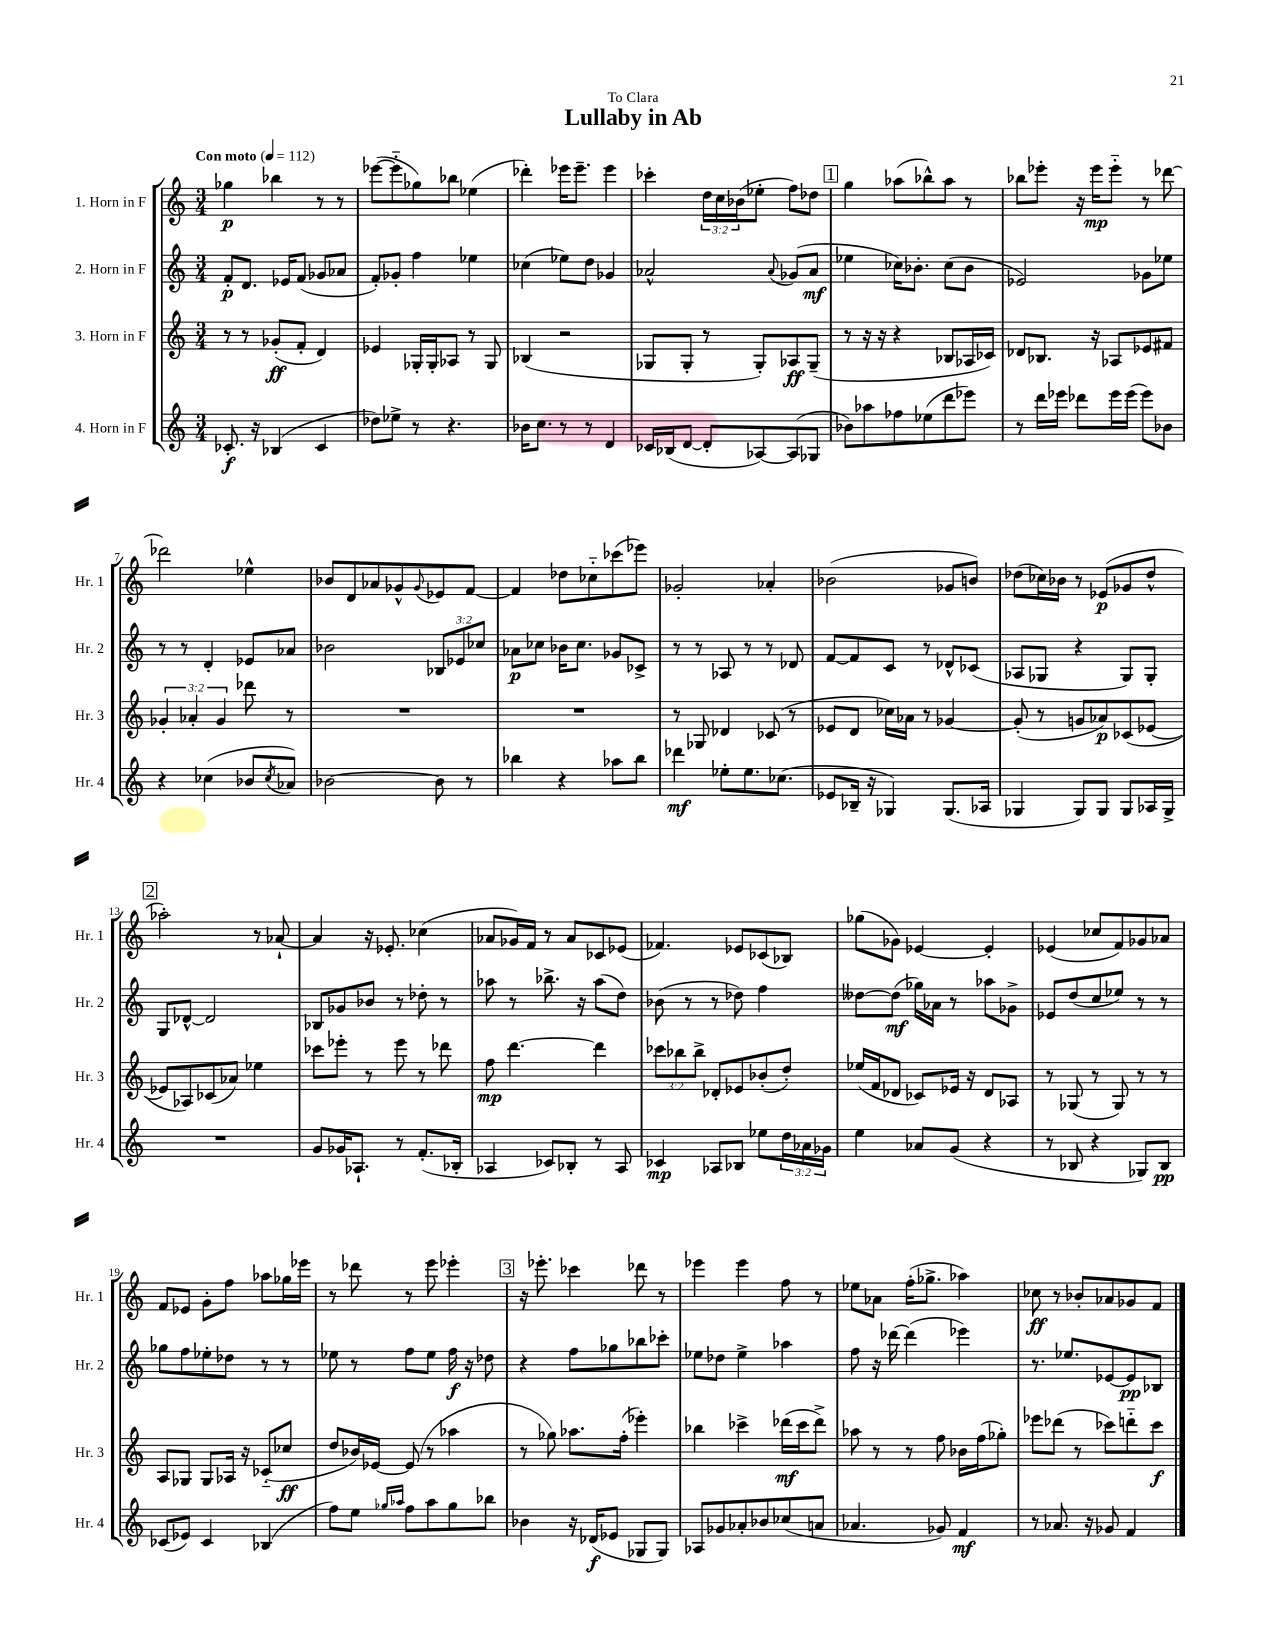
\header { title = "Lullaby in Ab" dedication = "To Clara" }
<<
\new StaffGroup <<
\new Staff = "s0" \with { instrumentName = "1. Horn in F" shortInstrumentName = "Hr. 1" } {
    \clef treble \key c \major \numericTimeSignature \time 3/4 \override Staff.TupletNumber.text = #tuplet-number::calc-fraction-text \tempo "Con moto" 4 = 112
    ges''4\p bes''4 r8 r8 |
    ees'''8~( ees'''8-_ ges''8) bes''8 ees''4( |
    des'''4-.) ees'''16 ees'''8.-- ees'''4 |
    ces'''4-. \tuplet 3/2 { d''16 c''16 bes'16( } ees''8-. f''8) des''8 |
    \mark \markup { \box "1" } g''4 aes''8( bes''8-^) aes''8 r8 |
    bes''8 ees'''8-. r16 ees'''16\mp ees'''8-_ r8 des'''8~ |
    des'''2 ees''4-^ |
    bes'8 d'8 aes'8 ges'8-^ \appoggiatura { ges'8 } ees'8 f'8~ |
    f'4 des''8 ces''8-_ ces'''8( ees'''8) |
    ges'2-. aes'4-. |
    bes'2( ges'8 b'8) |
    des''8( ces''16) bes'16 r8 ees'8\p( ges'8 des''8-^ |
    \mark \markup { \box "2" } aes''2-.) r8 aes'8~-! |
    aes'4 r16 ees'8.-. ces''4( |
    aes'8 ges'16) f'16 r8 aes'8 ces'8 ees'8( |
    fes'4.) ees'8 ces'8( bes8) |
    ges''8( ges'8) ees'4~ ees'4-. |
    ees'4( ces''8 f'8) ges'8 aes'8 |
    f'8 ees'8 g'8-. f''8 aes''8 ges''16 ees'''16 |
    r8 des'''8 r8 e'''8 ees'''4-. |
    \mark \markup { \box "3" } r16 ees'''8.-. ces'''4 des'''8 r8 |
    ees'''4 ees'''4 f''8 r8 |
    ees''8 aes'8 f''16-.( ges''8.-> aes''4) |
    ces''8\ff r8 bes'8-. aes'8 ges'8 f'8 \bar "|." |
}
\new Staff = "s1" \with { instrumentName = "2. Horn in F" shortInstrumentName = "Hr. 2" } {
    \clef treble \key c \major \numericTimeSignature \time 3/4 \override Staff.TupletNumber.text = #tuplet-number::calc-fraction-text
    f'8-.\p d'8. ees'16 f'8( ges'8 aes'8 |
    f'8-.) ges'8-. f''4 ees''4 |
    ces''4( ees''8) d''8 ges'4 |
    aes'2-^ \appoggiatura { aes'8 } ges'8( aes'8\mf |
    \mark \markup { \box "1" } ees''4 ces''16) bes'8.-. ces''8( bes'8 |
    ees'2) ges'8 ees''8 |
    r8 r8 d'4-. ees'8 aes'8 |
    bes'2 \tuplet 3/2 { bes8 ees'8 ces''8 } |
    aes'8\p ces''8 bes'16 ces''8. ges'8 ces'8-> |
    r8 r8 aes8 r8 r8 des'8 |
    f'8~ f'8 c'8 r8 des'8-^ ces'8( |
    aes8 ges8 r4 ges8) ges8-. |
    \mark \markup { \box "2" } g8 des'8~-^ des'2 |
    bes8 ges'8 bes'8 r8 des''8-. r8 |
    aes''8 r8 bes''8.-> r16 aes''8( d''8) |
    bes'8( r8 r8 des''8) f''4 |
    deses''8~ deses''8\mf( ges''16) aes'16 r8 aes''8 ges'8-> |
    ees'8 d''8( c''8 ees''8) r8 r8 |
    ges''8 f''8 ees''8-. des''8 r8 r8 |
    ees''8 r8 f''8 ees''8 f''16\f r16 des''8 |
    \mark \markup { \box "3" } r4 f''8 ges''8 bes''8 ces'''8-. |
    ees''8 des''8 ees''4-> aes''4 |
    f''8 r16 des'''16~ des'''4( ees'''4) |
    r8. ees''8. ees'8~ ees'8\pp bes8 \bar "|." |
}
\new Staff = "s2" \with { instrumentName = "3. Horn in F" shortInstrumentName = "Hr. 3" } {
    \clef treble \key c \major \numericTimeSignature \time 3/4 \override Staff.TupletNumber.text = #tuplet-number::calc-fraction-text
    r8 r8 ges'8-.\ff( f'8-. d'4) |
    ees'4 ges16-. ges16-. aes8 r8 ges8 |
    bes4( r2 |
    ges8 ges8-. r8 ges8-.) aes8\ff ges8--( |
    \mark \markup { \box "1" } r8 r16 r16 r4 bes8 aes16 ces'16) |
    des'8 bes8. r16 aes8 ees'8 fis'8 |
    \tuplet 3/2 { ges'4-. aes'4-. ges'4 } des'''8 r8 |
    R2. |
    R2. |
    r8 ges8 des'4 ces'8( r8 |
    ees'8 d'8 ces''16) aes'16 r8 ges'4~ |
    ges'8-.( r8 g'8 aes'8\p) ces'8( ees'8~ |
    \mark \markup { \box "2" } ees'8 aes8) ces'8( aes'8) ees''4 |
    ces'''8 ees'''8-. r8 ees'''8 r8 des'''8 |
    f''8\mp d'''4.~ d'''4 |
    \tuplet 3/2 { ces'''8 bes''8 bes''8-> } des'8-. ees'8 bes'8-.( d''8-.) |
    ees''16( f'16 des'8 ces'8) ees'16 r16 des'8 aes8 |
    r8 ges8( r8 ges8) r8 r8 |
    a8 ges8 ges8 aes16 r16 ces'8-_( ces''8\ff |
    d''8 bes'16) ees'16~ ees'8( r8 aes''4 |
    \mark \markup { \box "3" } r8 ges''8) aes''8. f''16-.( ees'''4-.) |
    bes''4 ces'''4-> des'''16\mf( ces'''16 des'''8->) |
    aes''8 r8 r8 f''8 bes'16 f''16( ges''8-.) |
    ees'''8 des'''8( r8 ces'''8) d'''8-_ ces'''8\f \bar "|." |
}
\new Staff = "s3" \with { instrumentName = "4. Horn in F" shortInstrumentName = "Hr. 4" } {
    \clef treble \key c \major \numericTimeSignature \time 3/4 \override Staff.TupletNumber.text = #tuplet-number::calc-fraction-text
    ces'8.-.\f r16 bes4( ces'4 |
    des''8) ees''8-> r8 r4. |
    bes'16 c''8. r8 r8 d'4 |
    ces'16 bes16( d'8~ d'8-. aes8~) aes8( ges8 |
    \mark \markup { \box "1" } bes'8) aes''8 fes''8 ees''8( d'''8 ees'''8) |
    r8 d'''16 ees'''16 des'''8 ees'''16 ees'''16( ees'''8) bes'8 |
    r4 ces''4( bes'8 \acciaccatura { ces''8 } aes'8) |
    bes'2~ bes'8 r8 |
    bes''4 r4 aes''8 bes''8 |
    des'''4\mf ees''8-. ees''8. ces''8.( |
    ees'8 bes16-- r16 ges4) ges8.( aes16 |
    ges4 ges8) ges8 ges8 aes16 ges16-> |
    \mark \markup { \box "2" } R2. |
    g'8 ges'16 aes8.-! r8 f'8.-.( bes16-. |
    aes4 ces'8) bes8-. r8 aes8 |
    ces'4\mp aes8 bes8 ees''8 \tuplet 3/2 { d''16 aes'16 ges'16 } |
    e''4 aes'8 g'8( r4 |
    r8 bes8 r4 ges8) bes8\pp |
    ces'8( ees'8) ces'4 bes4( |
    f''8) e''8 \grace { ges''16 aes''16 } f''8 aes''8 ges''8 bes''8 |
    \mark \markup { \box "3" } bes'4 r16 des'16\f( ees'8 ges8 ges8) |
    aes8 ges'8 aes'8-. bes'8 ces''8( a'8 |
    aes'4. ges'8) f'4\mf |
    r8 aes'8. r16 ges'8 f'4 \bar "|." |
}
>>
>>
